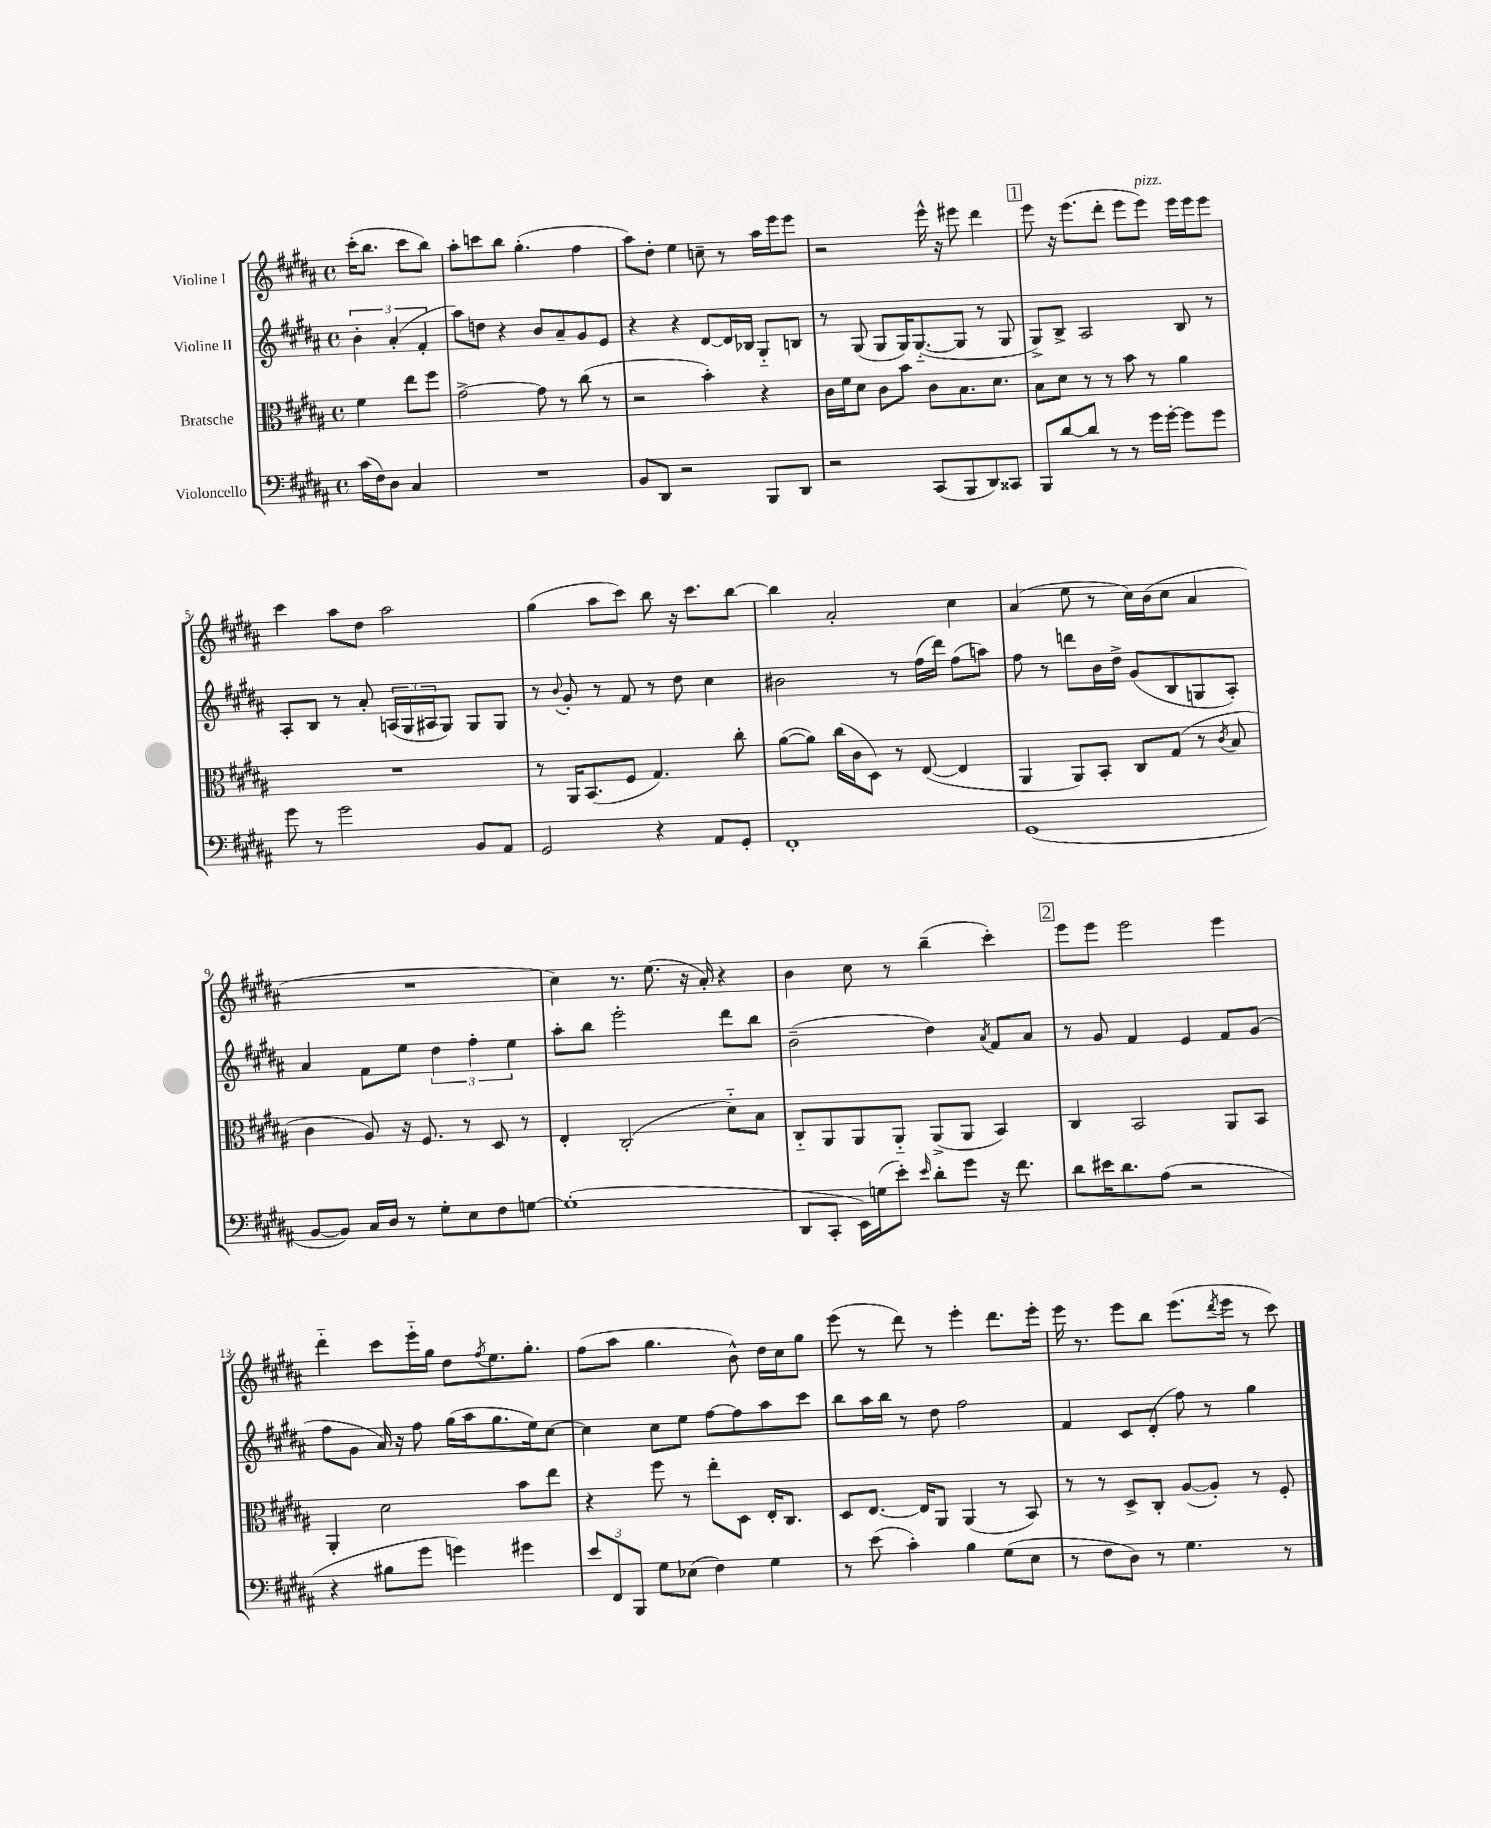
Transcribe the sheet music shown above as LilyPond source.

<<
\new StaffGroup <<
\new Staff = "s0" \with { instrumentName = "Violine I" } {
    \clef treble \key b \major \defaultTimeSignature \time 4/4 \partial 2
    cis'''16-.( b''8. cis'''8 b''8) |
    ais''8-. c'''8 b''8 gis''4.-.( fis''4 |
    ais''8) dis''8-. e''4 c''8-- r8 ais''16 e'''16 e'''8 |
    r2 e'''16-^ r16 eis'''8 dis'''4 |
    \mark \markup { \box "1" } e'''8 r16 e'''8.( dis'''8-. e'''8 e'''8^\markup { \italic "pizz." }) e'''16 e'''16 e'''8 |
    cis'''4 ais''8 dis''8 ais''2 |
    gis''4( ais''8 cis'''8) b''8 r16 cis'''8. b''8~ |
    b''4 ais'2-. cis''4 |
    ais'4( e''8 r8 cis''16) b'16( cis''8 ais'4 |
    R1 |
    cis''4) r8. e''8.( r16 ais'16-.) r4 |
    b'4 cis''8 r8 b''4--( cis'''4-.) |
    \mark \markup { \box "2" } e'''8 e'''8 e'''2 e'''4 |
    dis'''4-_ cis'''8 e'''16-_ gis''16 dis''8 \acciaccatura { fis''8 } e''8. gis''8.-. |
    fis''8( ais''8 gis''4. b'8-^) dis''16 cis''16 gis''8 |
    e'''8( r8 dis'''8) r8 e'''4-. dis'''8. e'''16-. |
    e'''16 r8. e'''8 b''8 e'''8.( \acciaccatura { dis'''8 } e'''16 r8 cis'''8) \bar "|." |
}
\new Staff = "s1" \with { instrumentName = "Violine II" } {
    \clef treble \key b \major \defaultTimeSignature \time 4/4 \partial 2
    \tuplet 3/2 { b'4-. ais'4-.( fis'4-. } |
    ais''8) d''8 r4 b'8 ais'8-- gis'8 e'8 |
    r4 r4 dis'8~ dis'16 bes16 gis8-_ b8 |
    r8 gis8( gis8 gis16) gis8.~-_( gis8 r8 gis8 |
    \mark \markup { \box "1" } gis8->) b8-> ais2 b8 r8 |
    ais8-. b8 r8 ais'8-. \tuplet 3/2 { a16( gis16 ais16 } gis8) gis8 gis8 |
    r8 \appoggiatura { b'8 } gis'8-. r8 fis'8 r8 dis''8 cis''4 |
    bis'2 r8 fis''16( dis'''16) fis''8( a''8) |
    fis''8 r8 d'''8 b'16 dis''16-> gis'8( b8 g8 ais8-.) |
    ais'4 fis'8 e''8 \tuplet 3/2 { dis''4 fis''4-. e''4 } |
    ais''8-. b''8 e'''2-. dis'''8 b''8 |
    b'2--( dis''4) \acciaccatura { ais'8 } fis'8 ais'8 |
    \mark \markup { \box "2" } r8 gis'8 fis'4 e'4 fis'8 gis'8( |
    fis''8 gis'8 ais'16) r16 fis''8 gis''16( ais''16 gis''8. e''16) cis''8~ |
    cis''4 cis''8 e''8 fis''8~ fis''8 ais''8 cis'''8 |
    b''8 ais''16 b''16 r8 dis''8 fis''2 |
    fis'4 cis'8 dis'8-.( fis''8) r8 gis''4 \bar "|." |
}
\new Staff = "s2" \with { instrumentName = "Bratsche" } {
    \clef alto \key b \major \defaultTimeSignature \time 4/4 \partial 2
    fis'4 e''8 fis''8 |
    gis'2~-> gis'8 r8 cis''8( r8 |
    r2 b'4-.) r4 |
    cis'16 fis'16 dis'8 cis'8 b'8 cis'8 b8. dis'8. |
    \mark \markup { \box "1" } b8 dis'8 r8 r8 b'8 r8 ais'4 |
    R1 |
    r8 ais,16 b,8.( fis8 gis4.) cis''8-. |
    ais'8~( ais'8) cis''16( cis'16 dis8) r8 e8~( e4 |
    ais,4 ais,8) b,8-. cis8 gis8( r8 \acciaccatura { cis'8 } b8 |
    cis'4 ais8) r16 fis8. r8 dis8 r8 |
    e4-. cis2-.( dis'8-_) b8 |
    cis8-_ ais,8 ais,8 ais,8-_ ais,8->( ais,8 b,4) |
    \mark \markup { \box "2" } cis4 b,2 ais,8 b,8 |
    ais,4-. dis'2 b'8 e''8 |
    r4 fis''8 r8 e''8-. dis8 e16-. cis8. |
    dis8 e8.~ e16 ais,8 ais,4( r8 b,8) |
    r8 r8 dis8-> cis8-. ais8~( ais8-.) r8 fis8-. \bar "|." |
}
\new Staff = "s3" \with { instrumentName = "Violoncello" } {
    \clef bass \key b \major \defaultTimeSignature \time 4/4 \partial 2
    cis'16( fis16) dis8 cis4 |
    R1 |
    b,8 dis,8 r2 b,,8 dis,8 |
    r2 cis,8( b,,8 dis,8) cisis,8 |
    \mark \markup { \box "1" } b,,8 dis'8~ dis'8 r8 r8 gis'16 gis'16~-. gis'8 gis'8 |
    gis'8 r8 gis'2 b,8 ais,8 |
    gis,2 r4 ais,8 gis,8-. |
    fis,1-. |
    gis,1( |
    b,8~ b,8) cis16 dis16 r8 gis8-. e8 fis8 g8~ |
    g1-.( |
    dis,8 cis,8-. e,16) g16( e'8-.) \grace { e'16 } dis'8-. gis'8 r16 fis'8. |
    \mark \markup { \box "2" } dis'8 eis'16 dis'8. ais8( r2 |
    r4 bis8 gis'8 g'4) gis'4 |
    \tuplet 3/2 { e'8 fis,8 b,,8 } gis8 ees8( fis4) gis4 |
    r8 e'8( cis'4-.) b4 gis8( e8 |
    r8 fis8 dis8) r8 gis4. r8 \bar "|." |
}
>>
>>
